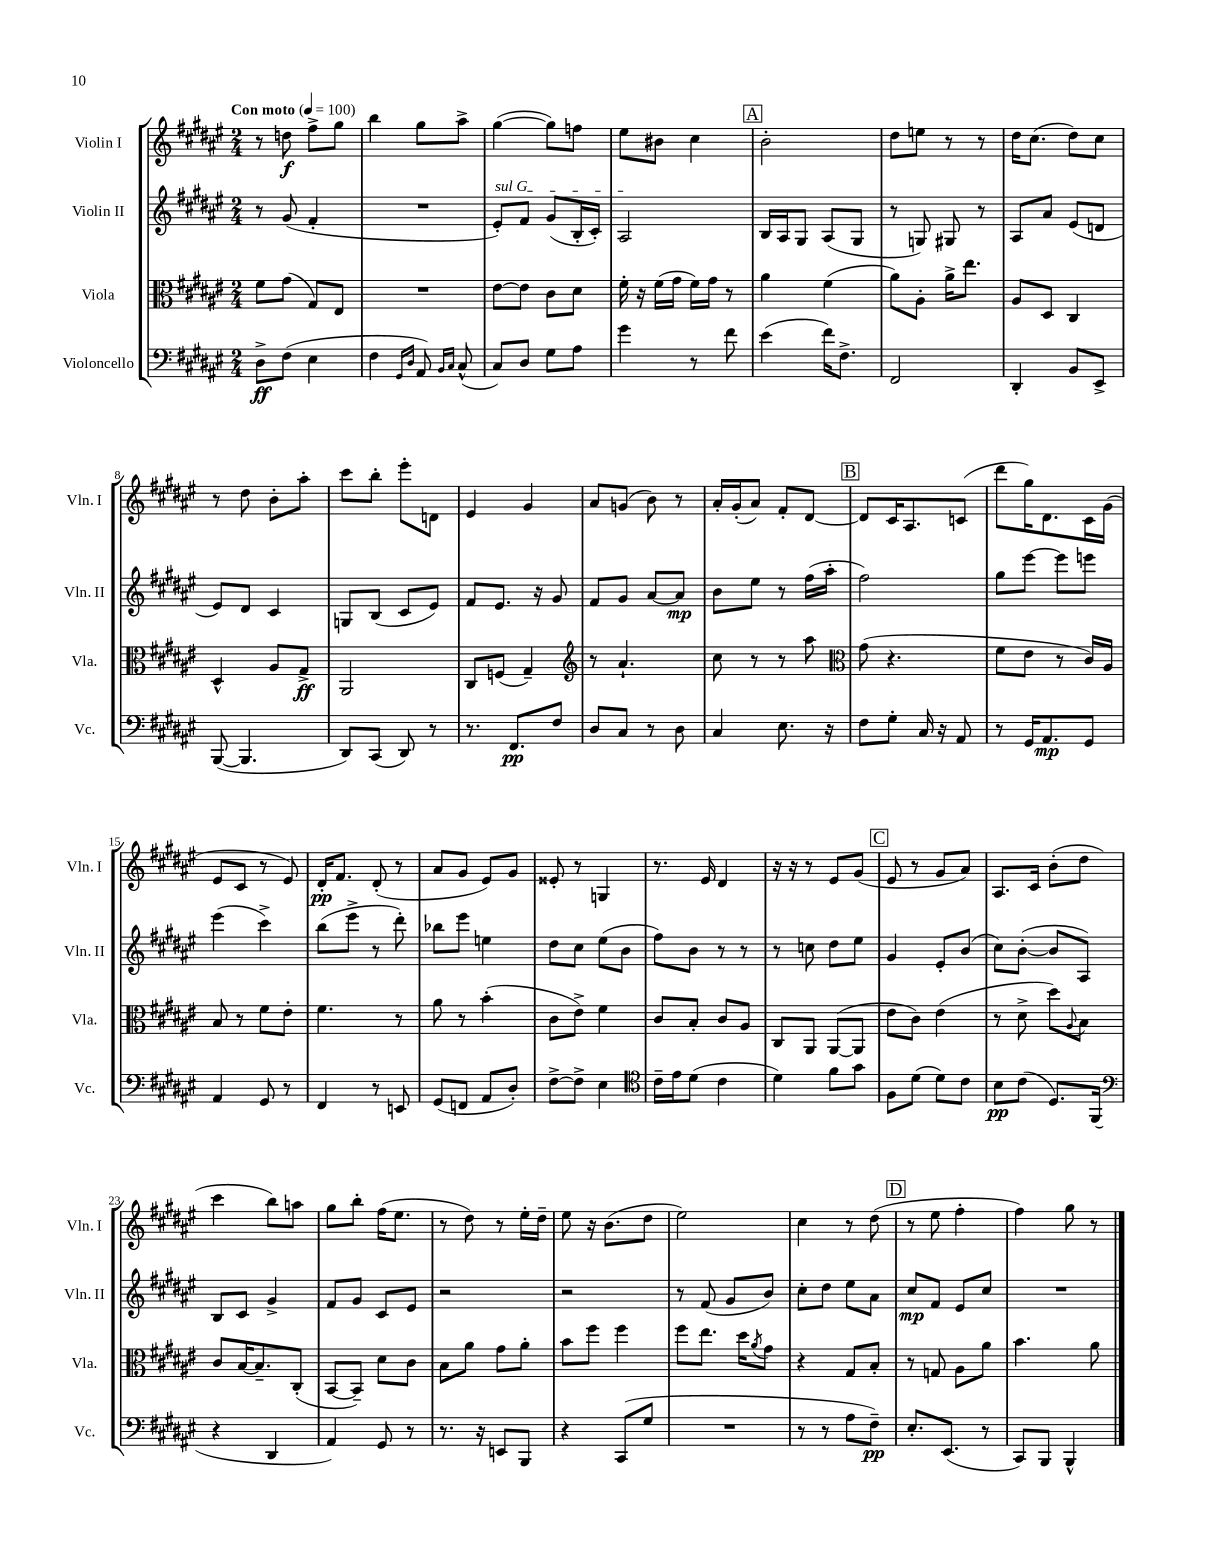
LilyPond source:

<<
\new StaffGroup <<
\new Staff = "s0" \with { instrumentName = "Violin I" shortInstrumentName = "Vln. I" } {
    \clef treble \key fis \major \numericTimeSignature \time 2/4 \tempo "Con moto" 4 = 100
    r8 d''8\f fis''8-> gis''8 |
    b''4 gis''8 ais''8-> |
    gis''4~( gis''8) f''8 |
    eis''8 bis'8 cis''4 |
    \mark \markup { \box "A" } b'2-. |
    dis''8 e''8 r8 r8 |
    dis''16 cis''8.( dis''8) cis''8 |
    r8 dis''8 b'8-. ais''8-. |
    cis'''8 b''8-. eis'''8-. d'8 |
    eis'4 gis'4 |
    ais'8 g'8( b'8) r8 |
    ais'16-. gis'16-.( ais'8) fis'8-. dis'8~ |
    \mark \markup { \box "B" } dis'8 cis'16 ais8. c'8( |
    dis'''8 gis''16) dis'8. cis'16 gis'16( |
    eis'8 cis'8 r8 eis'8) |
    dis'16-.\pp fis'8. dis'8-.( r8 |
    ais'8 gis'8 eis'8) gis'8 |
    eisis'8-. r8 g4 |
    r8. eis'16 dis'4 |
    r16 r16 r8 eis'8 gis'8( |
    \mark \markup { \box "C" } eis'8 r8 gis'8 ais'8) |
    ais8. cis'16 b'8-.( dis''8 |
    cis'''4 b''8) a''8 |
    gis''8 b''8-. fis''16( eis''8. |
    r8 dis''8) r8 eis''16-. dis''16-- |
    eis''8 r16 b'8.( dis''8 |
    eis''2) |
    cis''4 r8 dis''8( |
    \mark \markup { \box "D" } r8 eis''8 fis''4-. |
    fis''4) gis''8 r8 \bar "|." |
}
\new Staff = "s1" \with { instrumentName = "Violin II" shortInstrumentName = "Vln. II" } {
    \clef treble \key fis \major \numericTimeSignature \time 2/4
    r8 gis'8( fis'4-. |
    R2 |
    \once \override TextSpanner.bound-details.left.text = \markup { \italic "sul G" } eis'8-.\startTextSpan) fis'8 gis'8( b16-. cis'16-.) |
    ais2\stopTextSpan |
    \mark \markup { \box "A" } b16 ais16 gis8 ais8( gis8 |
    r8 g8) gis8 r8 |
    ais8 ais'8 eis'8( d'8 |
    eis'8) dis'8 cis'4 |
    g8 b8( cis'8 eis'8) |
    fis'8 eis'8. r16 gis'8 |
    fis'8 gis'8 ais'8~ ais'8\mp |
    b'8 eis''8 r8 fis''16( ais''16-. |
    \mark \markup { \box "B" } fis''2) |
    gis''8 eis'''8~ eis'''8 e'''8 |
    eis'''4( cis'''4->) |
    b''8( eis'''8-> r8 dis'''8-.) |
    bes''8 eis'''8 e''4 |
    dis''8 cis''8 eis''8( b'8 |
    fis''8) b'8 r8 r8 |
    r8 c''8 dis''8 eis''8 |
    \mark \markup { \box "C" } gis'4 eis'8-. b'8( |
    cis''8) b'8~-.( b'8 ais8) |
    b8 cis'8 gis'4-> |
    fis'8 gis'8 cis'8 eis'8 |
    r2 |
    r2 |
    r8 fis'8( gis'8 b'8) |
    cis''8-. dis''8 eis''8 ais'8 |
    \mark \markup { \box "D" } cis''8\mp fis'8 eis'8 cis''8 |
    R2 \bar "|." |
}
\new Staff = "s2" \with { instrumentName = "Viola" shortInstrumentName = "Vla." } {
    \clef alto \key fis \major \numericTimeSignature \time 2/4
    fis'8 gis'8( gis8) eis8 |
    R2 |
    eis'8~ eis'8 cis'8 dis'8 |
    fis'16-. r16 fis'16( gis'16 fis'16) gis'16 r8 |
    \mark \markup { \box "A" } ais'4 fis'4( |
    ais'8) ais8-. ais'16-> eis''8. |
    ais8 dis8 cis4 |
    dis4-^ ais8 gis8->\ff |
    ais,2 |
    cis8 f8( gis4--) |
    \clef treble r8 ais'4.-! |
    cis''8 r8 r8 ais''8 |
    \mark \markup { \box "B" } \clef alto gis'8( r4. |
    fis'8 eis'8 r8 cis'16) ais16 |
    b8 r8 fis'8 eis'8-. |
    fis'4. r8 |
    ais'8 r8 b'4-.( |
    cis'8 eis'8->) fis'4 |
    cis'8 b8-. cis'8 ais8 |
    cis8 ais,8 ais,8~( ais,8 |
    \mark \markup { \box "C" } eis'8 cis'8) eis'4( |
    r8 dis'8-> dis''8) \appoggiatura { ais8 } b8 |
    cis'8 b16~ b8.-- cis8-.( |
    b,8~ b,8--) dis'8 cis'8 |
    b8 ais'8 gis'8 ais'8-. |
    b'8 fis''8 fis''4 |
    fis''8 eis''8. dis''16 \acciaccatura { ais'8 } gis'8 |
    r4 gis8 b8-. |
    \mark \markup { \box "D" } r8 g8 ais8 ais'8 |
    b'4. ais'8 \bar "|." |
}
\new Staff = "s3" \with { instrumentName = "Violoncello" shortInstrumentName = "Vc." } {
    \clef bass \key fis \major \numericTimeSignature \time 2/4
    dis8->\ff fis8( eis4 |
    fis4 \grace { gis,16 dis16 } ais,8) \grace { b,16 cis16 } cis8-^( |
    cis8) dis8 gis8 ais8 |
    gis'4 r8 fis'8 |
    \mark \markup { \box "A" } eis'4( fis'16) fis8.-> |
    fis,2 |
    dis,4-. b,8 eis,8-> |
    b,,8~( b,,4. |
    dis,8) cis,8( dis,8) r8 |
    r8. fis,8.\pp fis8 |
    dis8 cis8 r8 dis8 |
    cis4 eis8. r16 |
    \mark \markup { \box "B" } fis8 gis8-. cis16 r16 ais,8 |
    r8 gis,16 ais,8.\mp gis,8 |
    ais,4 gis,8 r8 |
    fis,4 r8 e,8 |
    gis,8( f,8 ais,8 dis8-.) |
    fis8~-> fis8-> eis4 |
    \clef tenor cis'16-- eis'16 dis'8( cis'4 |
    dis'4) fis'8 gis'8 |
    \mark \markup { \box "C" } fis8 dis'8( dis'8) cis'8 |
    b8\pp cis'8( dis8.) fis,16( |
    \clef bass r4 dis,4 |
    ais,4) gis,8 r8 |
    r8. r16 e,8 b,,8 |
    r4 cis,8( gis8 |
    R2 |
    r8 r8 ais8 fis8--\pp) |
    \mark \markup { \box "D" } eis8.-. eis,8.( r8 |
    cis,8) b,,8 b,,4-^ \bar "|." |
}
>>
>>
